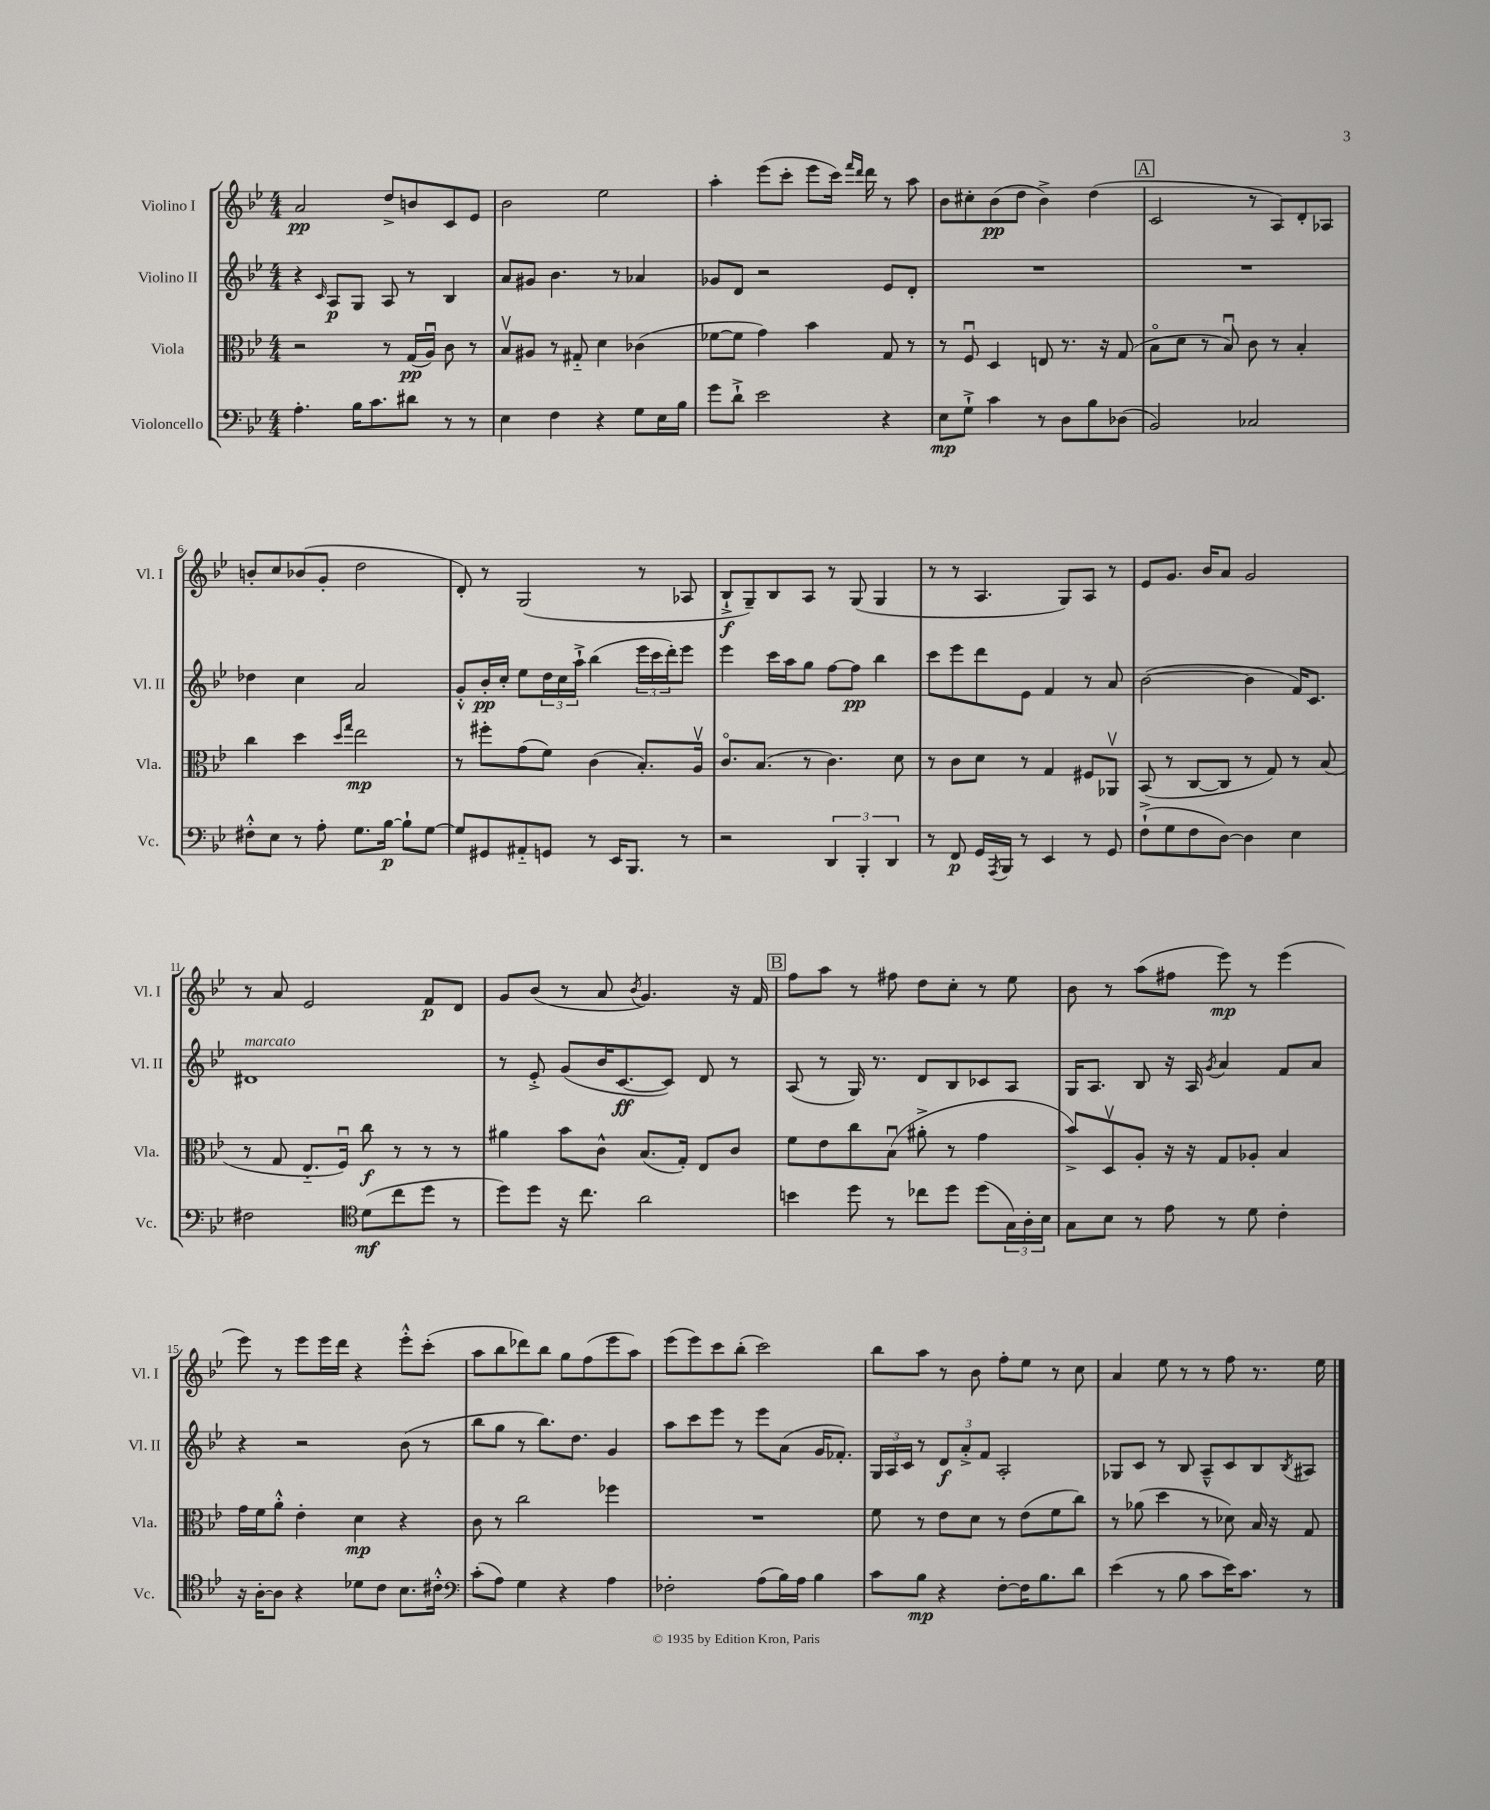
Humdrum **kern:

**kern	**dynam	**kern	**dynam	**kern	**dynam	**kern	**dynam
*part4	*part4	*part3	*part3	*part2	*part2	*part1	*part1
*staff4	*staff4	*staff3	*staff3	*staff2	*staff2	*staff1	*staff1
*I"Violoncello	*	*I"Viola	*	*I"Violino II	*	*I"Violino I	*
*I'Vc.	*	*I'Vla.	*	*I'Vl. II	*	*I'Vl. I	*
*clefF4	*	*clefC3	*	*clefG2	*	*clefG2	*
*k[b-e-]	*	*k[b-e-]	*	*k[b-e-]	*	*k[b-e-]	*
*M4/4	*	*M4/4	*	*M4/4	*	*M4/4	*
=1	=1	=1	=1	=1	=1	=1	=1
4.A'\	.	2r	.	4r	.	2a/	pp
.	.	.	.	16qqc/	.	.	.
.	.	.	.	8A/L	p	.	.
16B-\KL	.	.	.	8G/J	.	.	.
8.c\	.	.	.	.	.	.	.
.	.	8r	.	8A/	.	8dd^/L	.
8d#X\J	.	(16G/LL	pp	8r	.	8bn/	.
.	.	16Au/JJ)	.	.	.	.	.
8r	.	8c\	.	4B-/	.	8c/	.
8r	.	8r	.	.	.	8e-/J	.
=2	=2	=2	=2	=2	=2	=2	=2
4E-\	.	8B-v/L	.	8a/L	.	2b-\	.
.	.	8A#X/J	.	8g#X/J	.	.	.
4F\	.	8r	.	4.b-\	.	.	.
.	.	8G#X/	.	.	.	.	.
4r	.	4d\	.	.	.	2ee-\	.
.	.	.	.	8r	.	.	.
8G\L	.	(4c-X\	.	4a-X/	.	.	.
16E-\L	.	.	.	.	.	.	.
16B-\JJ	.	.	.	.	.	.	.
=3	=3	=3	=3	=3	=3	=3	=3
8g\L	.	[8f-X\L	.	8g-X/L	.	4aa'\	.
8d`^\J	.	8f-\J]	.	8d/J	.	.	.
2e-\	.	4g\)	.	2r	.	(8eee-\L	.
.	.	.	.	.	.	8ccc'\J	.
.	.	4b-\	.	.	.	8eee-\L	.
.	.	.	.	.	.	16ccc\Jk)	.
.	.	.	.	.	.	16qqfff/LL	.
.	.	.	.	.	.	16qqddd/JJ	.
.	.	.	.	.	.	16ddd\	.
4r	.	8G/	.	8e-/L	.	8r	.
.	.	8r	.	8d'/J	.	8aa\	.
=4	=4	=4	=4	=4	=4	=4	=4
8E-\L	mp	8r	.	1r	.	8b-\L	.
8G`^\J	.	8Fu/	.	.	.	8cc#X'\	.
4c\	.	4D/	.	.	.	(8b-\	pp
.	.	.	.	.	.	8dd\J	.
8r	.	8En/	.	.	.	4b-^\)	.
8D\L	.	8.r	.	.	.	.	.
8B-\	.	.	.	.	.	(4dd\	.
.	.	16r	.	.	.	.	.
(8D-X\J	.	(8G/	.	.	.	.	.
!!LO:REH:place=s1:t=A
=5	=5	=5	=5	=5	=5	=5	=5
2BB-/)	.	8B-\L	.	1r	.	2c/	.
.	.	8d\J	.	.	.	.	.
.	.	8r	.	.	.	.	.
.	.	8B-u/)	.	.	.	.	.
2C-X/	.	8c\	.	.	.	8r	.
.	.	8r	.	.	.	8A/L)	.
.	.	4B-'/	.	.	.	8d'/	.
.	.	.	.	.	.	8A-X/J	.
!!LO:LB:g=z
=6	=6	=6	=6	=6	=6	=6	=6
8F#X'^^\L	.	4cc\	.	4dd-X\	.	8bn'/L	.
8E-\J	.	.	.	.	.	8cc/	.
8r	.	4dd\	.	4cc\	.	(8b-X/	.
8A'\	.	.	.	.	.	8g'/J	.
.	.	16qqdd/LL	.	.	.	.	.
.	.	16qqgg/JJ	.	.	.	.	.
8.G\L	.	2ee-\	mp	2a/	.	2dd\	.
[16B-\Jk	p	.	.	.	.	.	.
8B-`\L]	.	.	.	.	.	.	.
[8G\J	.	.	.	.	.	.	.
=7	=7	=7	=7	=7	=7	=7	=7
8G/L]	.	8r	.	8g'^^/L	.	8d'/)	.
8GG#X/	.	8ff#X'\L	.	16b-'/L	pp	8r	.
.	.	.	.	16cc'/JJ	.	.	.
8AA#X/	.	(8g\	.	8ee-\L	.	(2G/	.
8GGn/J	.	8f\J)	.	24dd\L	.	.	.
.	.	.	.	24cc\	.	.	.
.	.	.	.	24aa`^\JJ	.	.	.
8r	.	(4c\	.	(4bb-\	.	.	.
16EE-/KL	.	.	.	.	.	.	.
8.BBB-/J	.	.	.	.	.	.	.
.	.	8.B-'/L)	.	24eee-\LL	.	8r	.
.	.	.	.	24ccc\	.	.	.
.	.	.	.	24ddd'\J)	.	.	.
8r	.	.	.	8eee-\J	.	8A-X/	.
.	.	16Av/Jk	.	.	.	.	.
=8	=8	=8	=8	=8	=8	=8	=8
2r	.	8.c/L	.	4eee-\	.	8B-`^/L	f
.	.	.	.	.	.	8G~/)	.
.	.	(8.B-/J	.	.	.	.	.
.	.	.	.	16ccc\LL	.	8B-/	.
.	.	.	.	16aa\J	.	.	.
.	.	8r	.	8gg\J	.	8A/J	.
6DD/	.	4.c\)	.	[8ff\L	.	8r	.
.	.	.	.	8ff\J]	pp	(8G/	.
6BBB-'/	.	.	.	.	.	.	.
.	.	.	.	4bb-\	.	4G/	.
6DD/	.	.	.	.	.	.	.
.	.	8d\	.	.	.	.	.
=9	=9	=9	=9	=9	=9	=9	=9
8r	.	8r	.	8ccc\L	.	8r	.
8FF/	p	8c\L	.	8eee-\	.	8r	.
16GG/LL	.	8d\J	.	8ddd\	.	4.A/	.
8qAAA/	.	.	.	.	.	.	.
16BBB-/JJ	.	.	.	.	.	.	.
8r	.	8r	.	8e-\J	.	.	.
4EE-/	.	4G/	.	4f/	.	.	.
.	.	.	.	.	.	8G/L)	.
8r	.	8F#X/L	.	8r	.	8A/J	.
8GG/	.	8AA-Xv/J	.	8a/	.	8r	.
=10	=10	=10	=10	=10	=10	=10	=10
(8F`^\L	.	(8BB-/	.	([2b-\	.	8e-/L	.
8G\	.	8r	.	.	.	8.g/J	.
8F\	.	[8C/L	.	.	.	.	.
.	.	.	.	.	.	16b-/KL	.
[8D\J)	.	8C/J]	.	.	.	8a/J	.
4D\]	.	8r	.	4b-\]	.	2g/	.
.	.	8G/)	.	.	.	.	.
4E-\	.	8r	.	16f/KL)	.	.	.
.	.	.	.	8.c/J	.	.	.
.	.	(8B-/	.	.	.	.	.
!!LO:LB:g=z
=11	=11	=11	=11	=11	=11	=11	=11
!	!	!	!	!LO:TX:a:i:t=marcato	!	!	!
2F#X\	.	8r	.	1d#X	.	8r	.
.	.	8G/	.	.	.	8a/	.
.	.	8.E-/L	.	.	.	2e-/	.
.	.	16Fu/Jk)	.	.	.	.	.
*clefC4	*	*	*	*	*	*	*
(8d\L	mf	8cc\	f	.	.	.	.
8cc\	.	8r	.	.	.	.	.
8dd\J	.	8r	.	.	.	8f/L	p
8r	.	8r	.	.	.	8d/J	.
=12	=12	=12	=12	=12	=12	=12	=12
8dd\L)	.	4a#X\	.	8r	.	8g/L	.
8dd\J	.	.	.	8e-'^/	.	(8b-/J	.
16r	.	8b-\L	.	(8g/L	.	8r	.
8.cc\	.	.	.	.	.	.	.
.	.	8c^^\J	.	16b-/K	.	8a/	.
.	.	.	.	[8.c/	ff	.	.
.	.	.	.	.	.	8qb-/	.
2a\	.	(8.B-/L	.	.	.	4.g/)	.
.	.	.	.	8c/J])	.	.	.
.	.	16G'/Jk)	.	.	.	.	.
.	.	8E-/L	.	8d/	.	.	.
.	.	8c/J	.	8r	.	16r	.
.	.	.	.	.	.	16f/	.
!!LO:REH:place=s1:t=B
=13	=13	=13	=13	=13	=13	=13	=13
4bn\	.	8f\L	.	(8A/	.	8ff\L	.
.	.	8e-\	.	8r	.	8aa\J	.
8dd\	.	8cc\	.	16G/)	.	8r	.
.	.	.	.	8.r	.	.	.
8r	.	(8B-u\J	.	.	.	8ff#X\	.
8cc-X\L	.	8a#X'^\	.	8d/L	.	8dd\L	.
8dd\J	.	8r	.	8B-/	.	8cc'\J	.
(8dd\L	.	4g\	.	8c-X/	.	8r	.
24G\L)	.	.	.	8A/J	.	8ee-\	.
24A'\	.	.	.	.	.	.	.
24B-\JJ	.	.	.	.	.	.	.
=14	=14	=14	=14	=14	=14	=14	=14
8G\L	.	8b-^/L)	.	16G/KL	.	8b-\	.
.	.	.	.	8.A/J	.	.	.
8B-\J	.	8Dv/	.	.	.	8r	.
8r	.	8A'/J	.	8B-/	.	(8aa\L	.
8e-\	.	16r	.	16r	.	8ff#X\J	.
.	.	16r	.	16A/	.	.	.
.	.	.	.	8qg/	.	.	.
8r	.	8G/L	.	4a/	.	8eee-\)	mp
8d\	.	8A-X'/J	.	.	.	8r	.
4c'\	.	4B-/	.	8f/L	.	(4eee-\	.
.	.	.	.	8a/J	.	.	.
!!LO:LB:g=z
=15	=15	=15	=15	=15	=15	=15	=15
16r	.	16g\LL	.	4r	.	8eee-\)	.
[16A'\KL	.	16f\J	.	.	.	.	.
8A\J]	.	8a'^^\J	.	.	.	8r	.
4r	.	4e-'\	.	2r	.	8eee-\L	.
.	.	.	.	.	.	16eee-\L	.
.	.	.	.	.	.	16ddd\JJ	.
8d-X\L	.	4d\	mp	.	.	4r	.
8c\J	.	.	.	.	.	.	.
8.B-\L	.	4r	.	(8b-\	.	8eee-'^^\L	.
.	.	.	.	8r	.	(8ccc'\J	.
16c#X'^^\Jk	.	.	.	.	.	.	.
=16	=16	=16	=16	=16	=16	=16	=16
*clefF4	*	*	*	*	*	*	*
(8c'\L	.	8c\	.	8bb-\L	.	8aa\L	.
8A\J)	.	8r	.	8gg\J	.	8bb-\	.
4G\	.	2cc\	.	8r	.	8ddd-X\)	.
.	.	.	.	8.bb-\L)	.	8bb-\J	.
4r	.	.	.	.	.	8gg\L	.
.	.	.	.	8.dd\J	.	.	.
.	.	.	.	.	.	(8ff\	.
4A\	.	4ff-X\	.	4g/	.	8eee-\	.
.	.	.	.	.	.	8aa\J)	.
=17	=17	=17	=17	=17	=17	=17	=17
2F-X'\	.	1r	.	8aa\L	.	(8eee-\L	.
.	.	.	.	8ccc\	.	8eee-\)	.
.	.	.	.	8eee-\J	.	8ccc\	.
.	.	.	.	8r	.	(8bb-'\J	.
(8A\L	.	.	.	8eee-\L	.	2ccc\)	.
16B-\L)	.	.	.	(8a\J	.	.	.
16A\JJ	.	.	.	.	.	.	.
4B-\	.	.	.	16g/KL	.	.	.
.	.	.	.	8.f-X'/J)	.	.	.
=18	=18	=18	=18	=18	=18	=18	=18
8c\L	.	8f\	.	24G/LL	.	8bb-\L	.
.	.	.	.	24A/	.	.	.
.	.	.	.	24c/JJ	.	.	.
8B-\J	mp	8r	.	8r	.	8aa\J	.
4r	.	8e-\L	.	12d/L	f	8r	.
.	.	.	.	12a'^/	.	.	.
.	.	8d\J	.	.	.	8b-\	.
.	.	.	.	12f/J	.	.	.
[8F'\L	.	8r	.	2A'/	.	8ff'\L	.
16F\K]	.	(8e-\L	.	.	.	8ee-\J	.
8.B-\	.	.	.	.	.	.	.
.	.	8f\	.	.	.	8r	.
8d\J	.	8cc\J)	.	.	.	8cc\	.
=19	=19	=19	=19	=19	=19	=19	=19
(4e-\	.	8r	.	8G-X/L	.	4a/	.
.	.	(8a-X\	.	8c/J	.	.	.
8r	.	4dd\	.	8r	.	8ee-\	.
8B-\	.	.	.	8B-/	.	8r	.
8c\L	.	8r	.	8A~^^/L	.	8r	.
16e-\K)	.	8d-X\)	.	8c/	.	8ff\	.
8.c\J	.	.	.	.	.	.	.
.	.	16B-/	.	8B-/	.	8.r	.
.	.	16r	.	.	.	.	.
.	.	.	.	8qB-/	.	.	.
8r	.	8G/	.	8A#X/J	.	.	.
.	.	.	.	.	.	16ee-\	.
==	==	==	==	==	==	==	==
*-	*-	*-	*-	*-	*-	*-	*-
